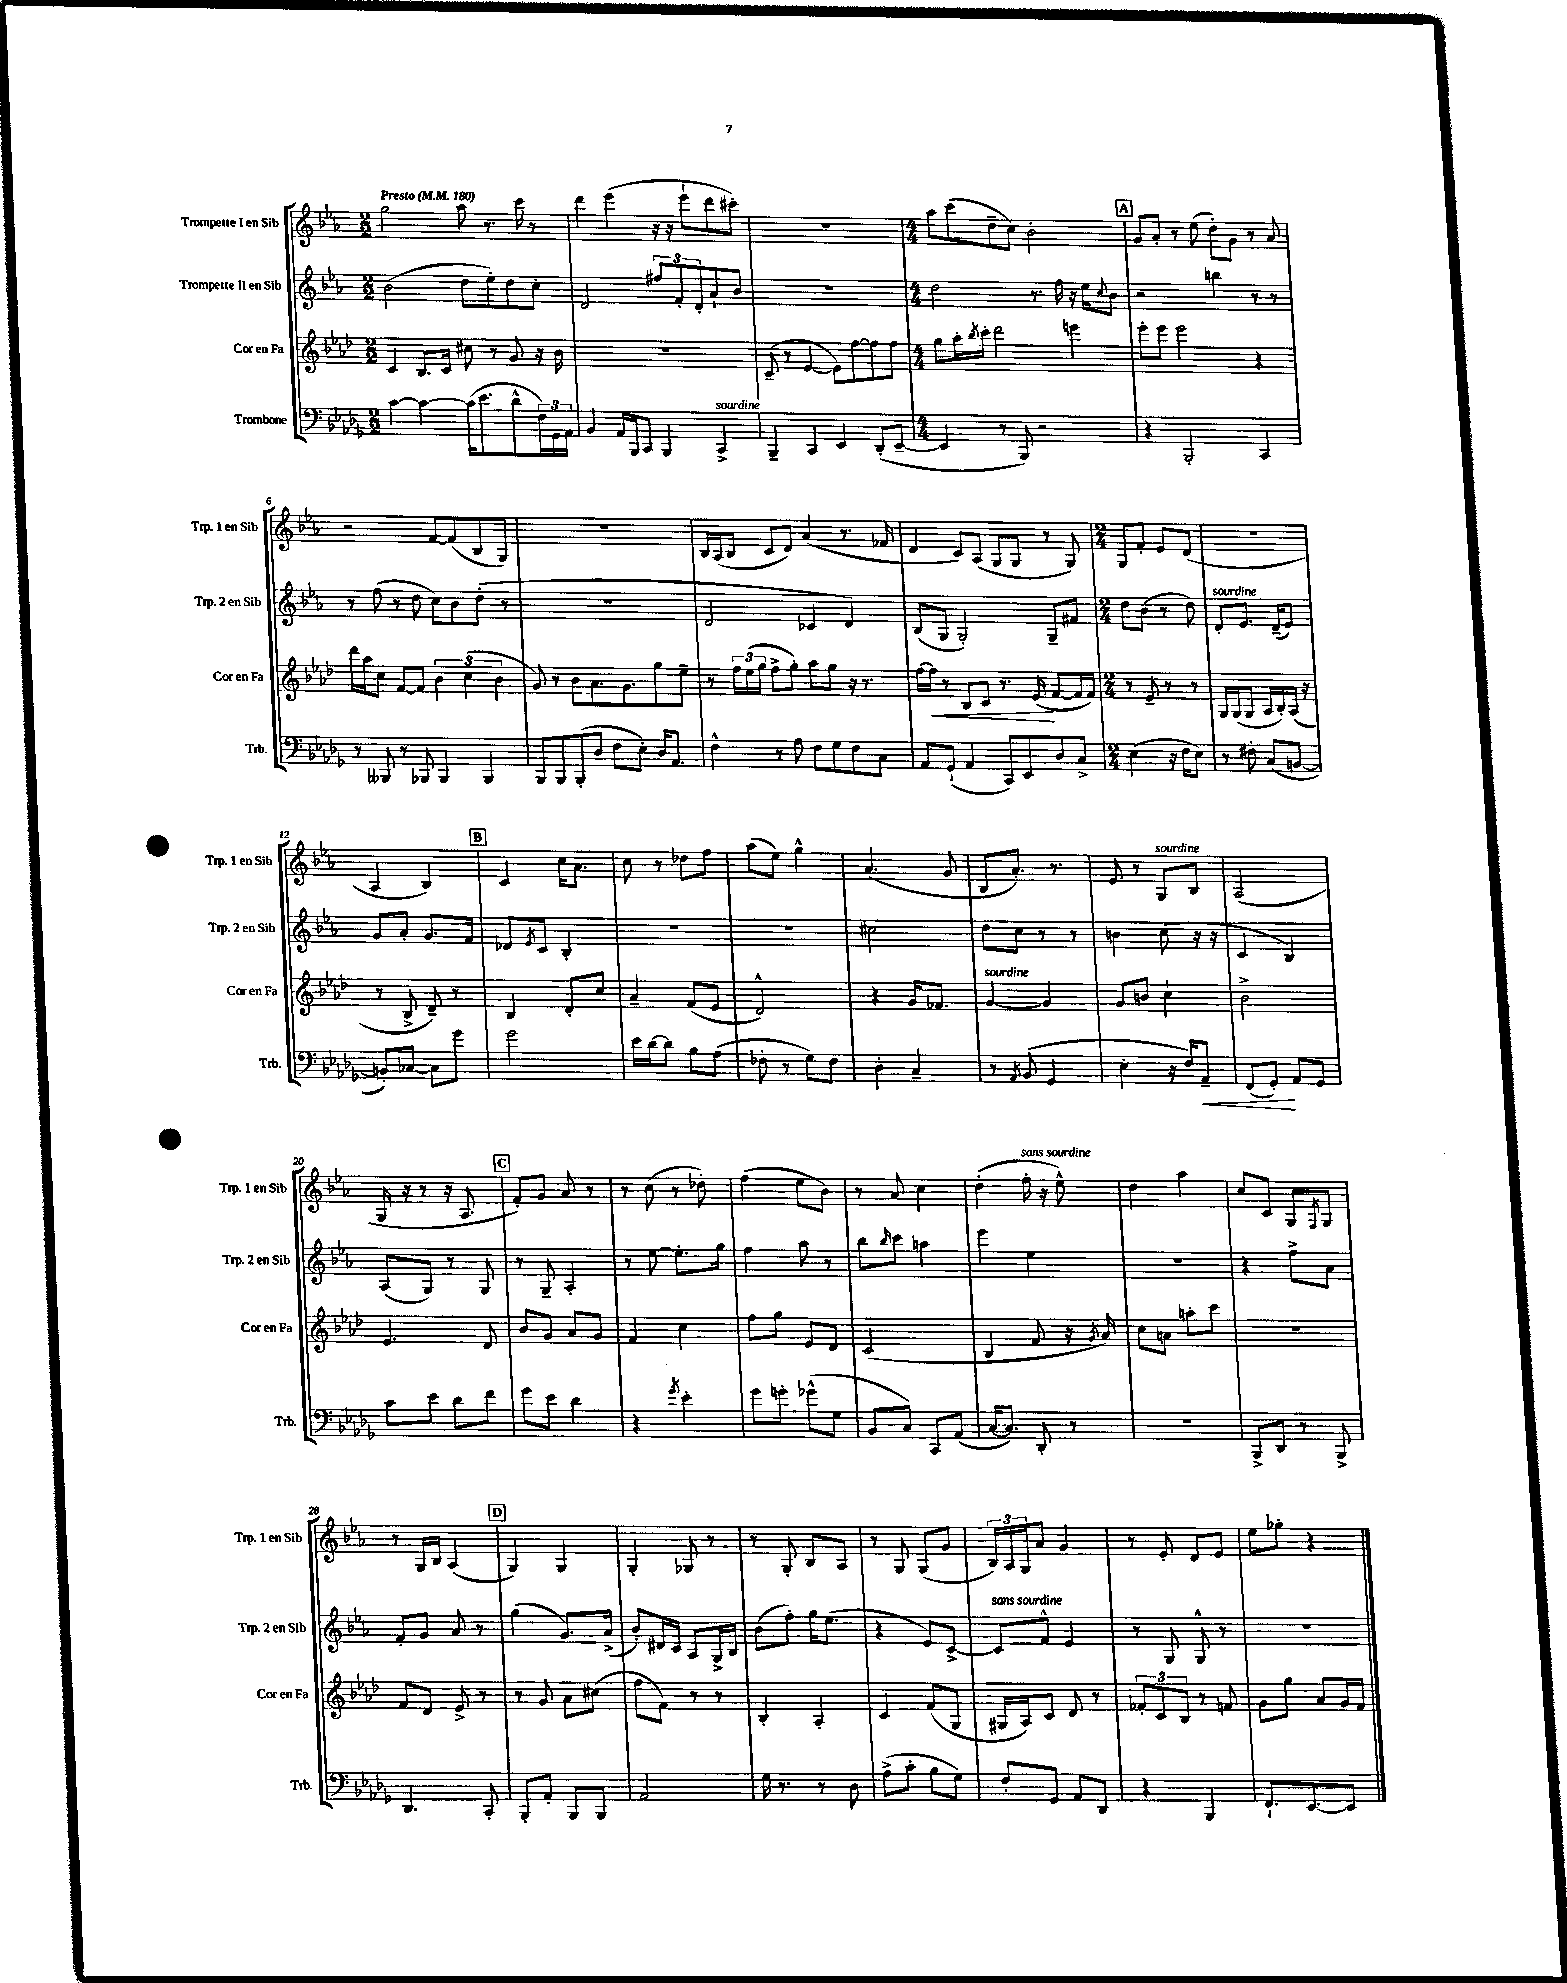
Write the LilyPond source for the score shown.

<<
\new StaffGroup <<
\new Staff = "s0" \with { instrumentName = "Trompette I en Sib" shortInstrumentName = "Trp. 1 en Sib" } {
    \clef treble \key ees \major \numericTimeSignature \time 2/2 \tempo "Presto" 4 = 180
    g''2 aes''8 r8. c'''16 r8 |
    d'''4 ees'''4( r16 r16 ees'''8-! d'''8 cis'''8-.) |
    R1 |
    \numericTimeSignature \time 4/4 aes''8 c'''8( d''8-- c''8) bes'2-. |
    \mark \markup { \box "A" } g'8 aes'8-. r8 ees''8( d''8-.) g'8 r8 aes'8 |
    r2 f'8~ f'8( bes8 g8) |
    r1 |
    bes16 aes16( bes8 c'8 d'8) aes'4( r8. fes'16 |
    d'4 c'8) aes8( g8 g8 r8 g8) |
    \numericTimeSignature \time 2/4 g8 f'8-. ees'8 d'8( |
    R2 |
    aes4 bes4) |
    \mark \markup { \box "B" } c'4 c''16 aes'8. |
    c''8 r8 des''8 f''8 |
    aes''8( ees''8) g''4-^ |
    aes'4.( g'8 |
    bes8 aes'8.-.) r8. |
    ees'8 r8 g8^\markup { \italic "sourdine" } bes8 |
    aes2( |
    g16 r16 r8 r16 aes8. |
    \mark \markup { \box "C" } f'8-.) g'8 aes'8 r8 |
    r8 c''8( r8 des''8-.) |
    f''4( ees''8 bes'8) |
    r8 aes'8 c''4 |
    d''4-.( f''16-.^\markup { \italic "sans sourdine" } r16 ees''8-^) |
    d''4 aes''4 |
    c''8 c'8 g8 \acciaccatura { f8 } g8 |
    r8 g16 bes16 aes4( |
    \mark \markup { \box "D" } g4) g4 |
    g4-. ges8 r8 |
    r8 g8-. bes8 aes8 |
    r8 g8 g8( g'8 |
    \tuplet 3/2 { bes16) aes16 g16 } aes'8 g'4 |
    r8 ees'8-. d'8 ees'8 |
    ees''8 ges''8-. r4 \bar "|." |
}
\new Staff = "s1" \with { instrumentName = "Trompette II en Sib" shortInstrumentName = "Trp. 2 en Sib" } {
    \clef treble \key ees \major \numericTimeSignature \time 2/2
    bes'2( d''8 ees''8-.) d''8 c''8-. |
    d'2 \tuplet 3/2 { fis''8 f'8-. d'8-. } aes'8-! bes'8 |
    R1 |
    \numericTimeSignature \time 4/4 d''2 r8. f''16 r16 ees''16 \appoggiatura { c''8 } bes'8 |
    \mark \markup { \box "A" } r2 b''4 r8 r8 |
    r8 f''8( r8 d''8 c''8) bes'8 d''8-.( r8 |
    R1 |
    d'2 ces'4 d'4) |
    bes8( g8 g2-.) g8-- fis'8 |
    \numericTimeSignature \time 2/4 d''8 bes'8( r8 d''8) |
    d'8-.^\markup { \italic "sourdine" } ees'8. d'16--( ees'8) |
    g'8 aes'8-. g'8. f'16 |
    \mark \markup { \box "B" } des'8 \acciaccatura { ees'8 } c'8 bes4-. |
    R2 |
    R2 |
    cis''2 |
    d''8 c''8 r8 r8 |
    b'4 c''8( r16 r16 |
    c'4 bes4) |
    aes8( g8) r8 g8 |
    \mark \markup { \box "C" } r8 g8-- aes4-. |
    r8 ees''8~ ees''8.-. g''16 |
    f''4 aes''8 r8 |
    bes''8 \grace { bes''16 } c'''8 a''4 |
    ees'''4 ees''4 |
    R2 |
    r4 f''8-> aes'8 |
    f'8-. g'8 aes'8 r8 |
    \mark \markup { \box "D" } g''4( g'8.) aes'16->( |
    bes'8-.) dis'16 c'16 aes8 g16-> bes16 |
    bes'8( f''8-.) g''16 ees''8.( |
    r4 ees'8) c'8~-> |
    c'8^\markup { \italic "sans sourdine" } f'8-^ ees'4 |
    r8 g8 g8-^ r8 |
    R2 \bar "|." |
}
\new Staff = "s2" \with { instrumentName = "Cor en Fa" shortInstrumentName = "Cor en Fa" } {
    \clef treble \key aes \major \numericTimeSignature \time 2/2
    c'4 bes8. c'16 cis''8 r8 g'8 r16 bes'16 |
    r1 |
    c'8--( r8 ees'4~ ees'8) f''8~ f''8 f''8 |
    \numericTimeSignature \time 4/4 g''8 aes''16-. \acciaccatura { bes''8 } c'''16-. des'''2 e'''4 |
    \mark \markup { \box "A" } ees'''8-. ees'''8 ees'''2 r4 |
    des'''16 aes''16 c''8 f'8~ f'8 \tuplet 3/2 { bes'4 c''4( bes'4 } |
    g'8) r8 bes'8 aes'8. g'8. g''8 ees''8-- |
    r8 \tuplet 3/2 { f''16 ees''16( g''16 } f''8-> g''8-.) aes''8 g''8 r16 r8. |
    f''16~ f''16\< r8 bes8 c'8 r8. ees'16\!( f'8~ f'16 f'16) |
    \numericTimeSignature \time 2/4 r8 ees'8-- r8 r8 |
    g16 g16( g8 aes16 bes16-.) aes16( r16 |
    r8 bes8-> des'8--) r8 |
    \mark \markup { \box "B" } bes4 des'8-. c''8 |
    aes'4-- f'8( ees'8 |
    des'2-^) |
    r4 g'16 fes'8. |
    g'4~^\markup { \italic "sourdine" } g'4 |
    g'8 b'8 c''4-! |
    bes'2-> |
    ees'4. des'8 |
    \mark \markup { \box "C" } bes'8 g'8 aes'8 g'8 |
    f'4 c''4 |
    f''8 g''8 ees'8 des'8 |
    c'2( |
    bes4 f'8 r16 \acciaccatura { g'8 } aes'16) |
    c''8 a'8 a''8-. c'''8 |
    r2 |
    f'8 des'8 ees'8-> r8 |
    \mark \markup { \box "D" } r8 g'8 aes'8 cis''8( |
    f''8 f'8) r8 r8 |
    bes4-. aes4-. |
    c'4 f'8( g8 |
    gis16 aes16) c'8 des'8 r8 |
    \tuplet 3/2 { fes'8-. c'8 bes8 } r8 f'8 |
    g'8 g''8 aes'8 g'16 f'16 \bar "|." |
}
\new Staff = "s3" \with { instrumentName = "Trombone" shortInstrumentName = "Trb." } {
    \clef bass \key des \major \numericTimeSignature \time 2/2
    c'4~ c'4~ c'16( ees'8. des'8-^ \tuplet 3/2 { f16) ges,16 aes,16 } |
    bes,4 aes,16 bes,,16 c,8 bes,,4 c,4->^\markup { \italic "sourdine" } |
    bes,,4-- c,4 ees,4 des,8-.( ees,8~-- |
    \numericTimeSignature \time 4/4 ees,4 r8 bes,,8) r2 |
    \mark \markup { \box "A" } r4 bes,,2-. c,4 |
    r8 beses,,8 r8 bes,,8 bes,,4 bes,,4 |
    bes,,8 bes,,8 bes,,8-.( des8 f8 ees8-.) des16 aes,8. |
    f4-^ r8 aes8 f8 ges8 f8 c8 |
    aes,8 ges,8-!( aes,4 c,8) ees,8 des8 c8-> |
    \numericTimeSignature \time 2/4 ees4( r16 f16 ees8) |
    r8 fis8-. c8( b,8~ |
    b,8-.) ces8~ ces8 ges'8 |
    \mark \markup { \box "B" } ges'2 |
    ees'16 des'16~ des'8 bes8 aes8( |
    fes8-. r8 ges8) fes8 |
    des4-. c4-- |
    r8 \acciaccatura { aes,8 } bes,8( ges,4 |
    ees4-. r16 f16) aes,8--\< |
    f,8( ges,8-.\!) aes,8 ges,8 |
    c'8 ees'8 des'8 f'8 |
    \mark \markup { \box "C" } ges'8 ees'8 des'4 |
    r4 \acciaccatura { ges'8 } ees'4-. |
    ges'8 g'8-. ges'8-^( ges8 |
    bes,8 c8) c,8 aes,8( |
    c16~ c8.) des,8-. r8 |
    R2 |
    bes,,8-> des,8 r8 bes,,8-> |
    des,4. c,8-. |
    \mark \markup { \box "D" } bes,,8-. aes,8-. bes,,8 bes,,8 |
    aes,2 |
    ges16 r8. r8 des8 |
    aes8->( c'8-. bes8 ges8) |
    f8-. ges,8 aes,8 des,8 |
    r4 bes,,4 |
    f,8.-! ees,8.~ ees,8 \bar "|." |
}
>>
>>
